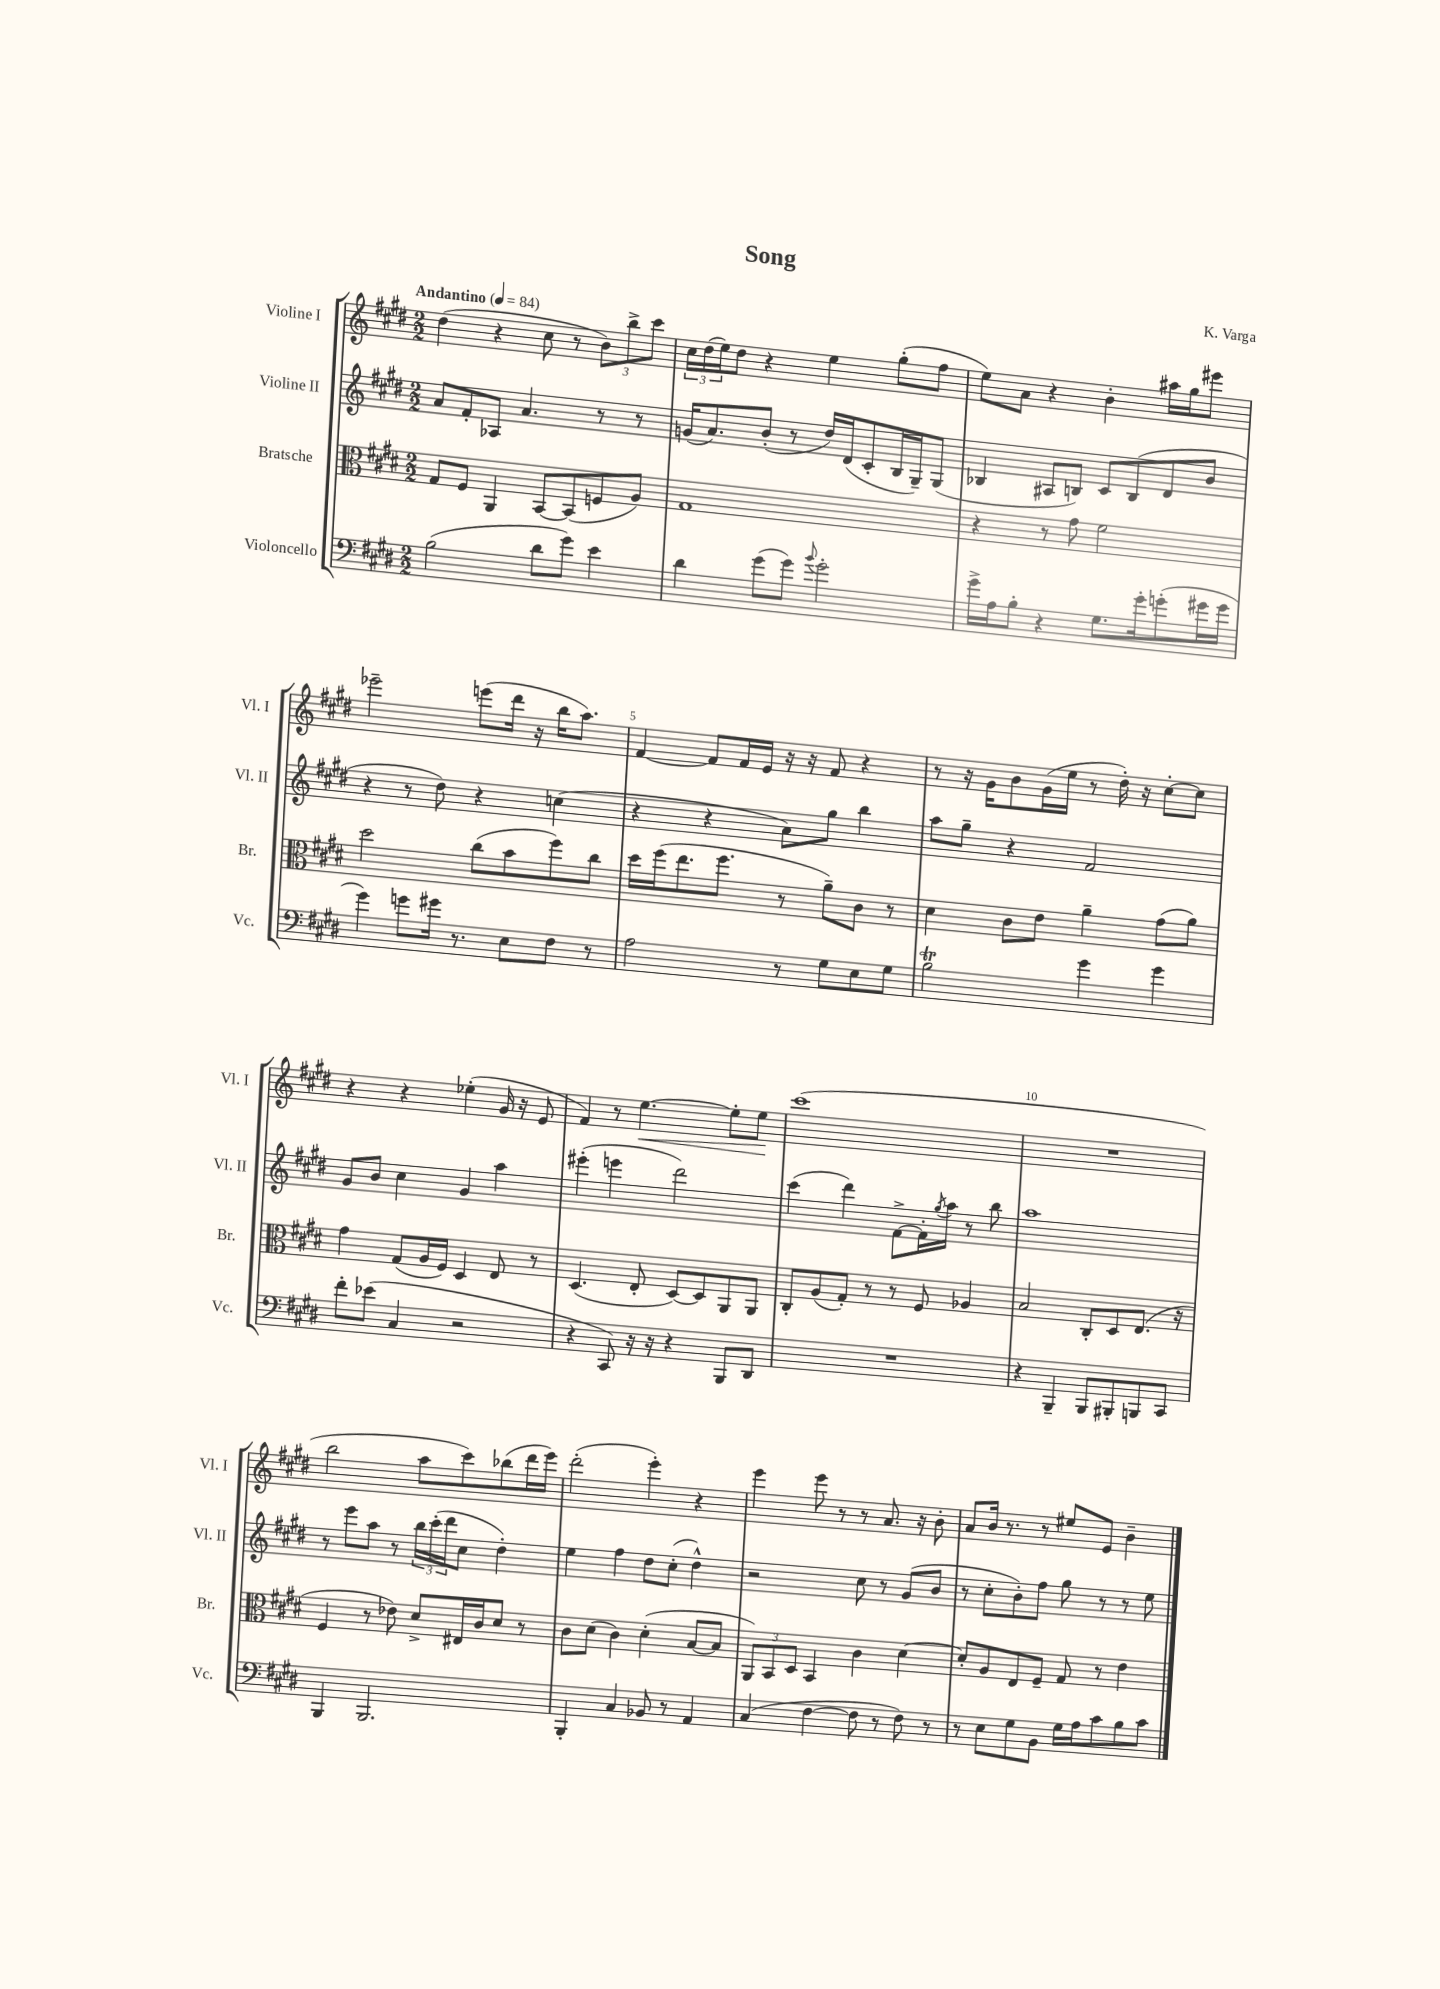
\header { title = "Song" composer = "K. Varga" }
<<
\new StaffGroup <<
\new Staff = "s0" \with { instrumentName = "Violine I" shortInstrumentName = "Vl. I" } {
    \clef treble \key e \major \numericTimeSignature \time 2/2 \tempo "Andantino" 4 = 84
    dis''4( r4 cis''8 r8 \tuplet 3/2 { b'8) b''8-> cis'''8 } |
    \tuplet 3/2 { cis''16 dis''16( e''16) } dis''8 r4 e''4 gis''8-.( fis''8 |
    e''8) a'8 r4 b'4-. ais''16 gis''16 eis'''8 |
    ees'''2-- e'''8( dis'''16 r16 b''16 a''8.) |
    fis'4~ fis'8 fis'16 e'16 r16 r16 fis'8 r4 |
    r8 r16 gis'16 b'8 gis'16( e''16 r8 dis''16-.) r16 cis''8~-. cis''8 |
    r4 r4 ees''4-.( gis'16 r16 e'8 |
    fis'4) r8 e''4.~\< e''8-. e''8\! |
    cis'''1( |
    R1 |
    b''2 a''8 cis'''8) bes''8( dis'''16 e'''16) |
    dis'''2-.( e'''4-.) r4 |
    e'''4 e'''8 r8 r8 a'8. r16 b'8-. |
    a'8 b'16 r8. r8 eis''8 e'8 b'4-- \bar "|." |
}
\new Staff = "s1" \with { instrumentName = "Violine II" shortInstrumentName = "Vl. II" } {
    \clef treble \key e \major \numericTimeSignature \time 2/2
    a'8 fis'8-. aes8 a'4. r8 r8 |
    g'16( a'8.) b'8-.( r8 dis''16) dis'16( cis'8-. b16 gis16--) gis8( |
    bes4 ais8 b8) cis'8 b8( dis'8 b'8 |
    r4 r8 dis''8) r4 c''4( |
    r4 r4 a'8) gis''8 b''4 |
    a''8 gis''8-- r4 fis'2 |
    gis'8 b'8 cis''4 gis'4 a''4 |
    eis'''4-.( e'''4 dis'''2) |
    cis'''4( dis'''4) fis'8~-> fis'16-. \acciaccatura { gis''8 } a''16 r8 b''8 |
    a''1 |
    r8 e'''8 a''8 r8 \tuplet 3/2 { b''16 cis'''16-.( dis'''16 } cis''8 dis''4-.) |
    e''4 fis''4 dis''8 cis''8-.( dis''4-^) |
    r2 cis''8 r8 gis'8( b'8 |
    r8 cis''8-. b'8-.) fis''8 gis''8 r8 r8 e''8 \bar "|." |
}
\new Staff = "s2" \with { instrumentName = "Bratsche" shortInstrumentName = "Br." } {
    \clef alto \key e \major \numericTimeSignature \time 2/2
    gis8 fis8 a,4 b,8~ b,8( f8 a8) |
    gis1 |
    r4 r8 gis'8 fis'2 |
    dis''2 cis''8( b'8 fis''8) cis''8 |
    dis''16 fis''16( e''8. fis''8. r8 a'8--) cis'8 r8 |
    dis'4 cis'8 e'8 a'4-- gis'8( a'8) |
    gis'4 gis8( a16 fis16) dis4 e8 r8 |
    dis4.( e8-. dis8~) dis8 a,8 a,8 |
    cis8-. a8( gis8-.) r8 r8 fis8 aes4 |
    b2 cis8-. dis8 e8.( r16 |
    fis4 r8 ees'8) dis'8-> eis16 cis'16 dis'8 r8 |
    cis'8 dis'8( cis'4) dis'4-.( b8~ b8 |
    \tuplet 3/2 { a,8) b,8 dis8 } b,4 cis'4 dis'4~ |
    dis'8-. a8 e8 fis8-- gis8 r8 e'4 \bar "|." |
}
\new Staff = "s3" \with { instrumentName = "Violoncello" shortInstrumentName = "Vc." } {
    \clef bass \key e \major \numericTimeSignature \time 2/2
    b2( dis'8 gis'8) e'4 |
    dis'4 gis'8( gis'8) \appoggiatura { b'8 } gis'2-. |
    gis'16-> a16 b8-. r4 gis8. gis'16-. g'8-.( gis'16 gis'16 |
    gis'4) g'8 gis'16 r8. e8 fis8 r8 |
    a2 r8 gis8 e8 gis8 |
    b2\trill gis'4 gis'4 |
    fis'8-. ees'8( cis4 r2 |
    r4 cis,8) r16 r16 r4 b,,8 dis,8 |
    R1 |
    r4 b,,4-- b,,8 bis,,8-. b,,8 cis,8 |
    b,,4 b,,2. |
    b,,4-. cis4 bes,8 r8 a,4 |
    cis4( fis4~ fis8 r8 fis8) r8 |
    r8 e8 gis8 b,8 gis16 a16 cis'8 b8 cis'8 \bar "|." |
}
>>
>>
\layout { \context { \Score \override BarNumber.break-visibility = ##(#f #t #t) barNumberVisibility = #(every-nth-bar-number-visible 5) } }
